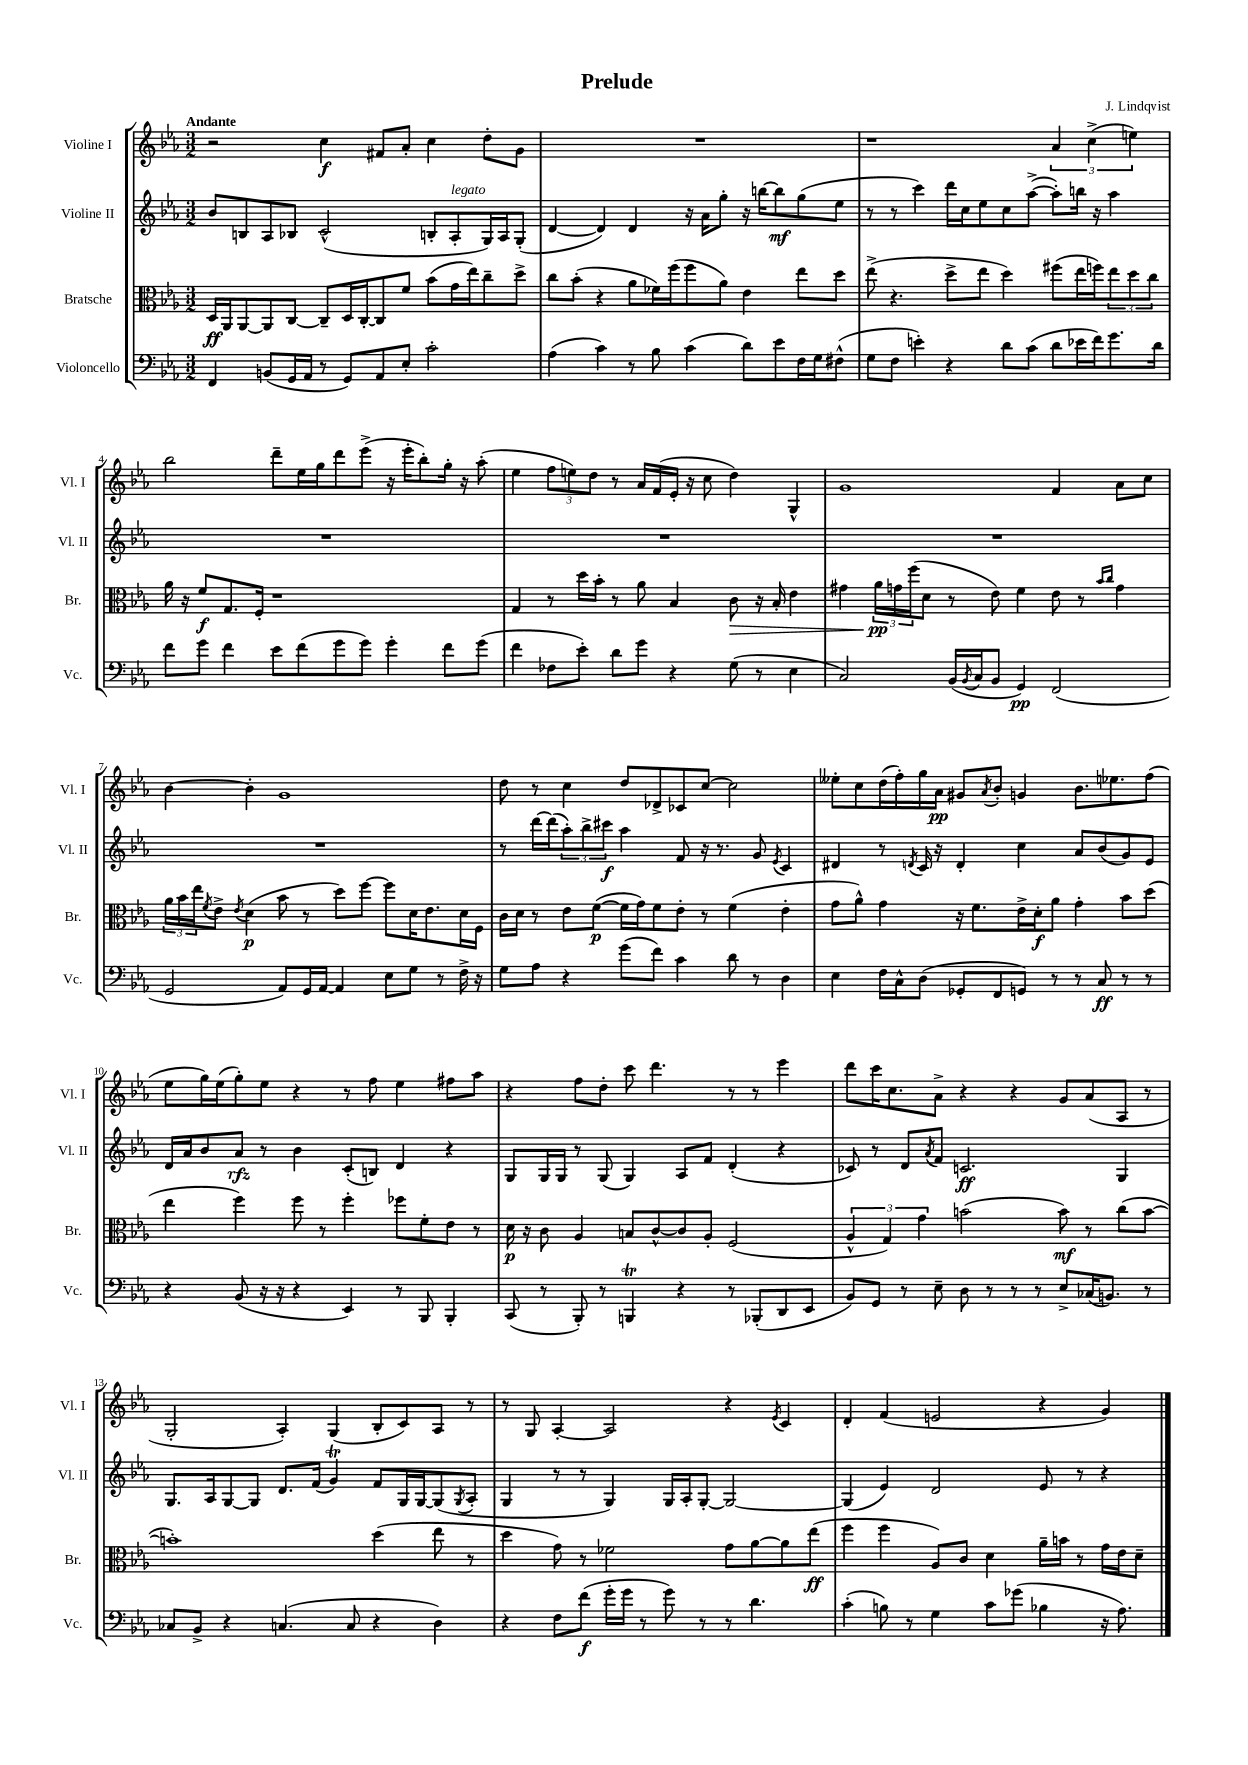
\header { title = "Prelude" composer = "J. Lindqvist" }
<<
\new StaffGroup <<
\new Staff = "s0" \with { instrumentName = "Violine I" shortInstrumentName = "Vl. I" } {
    \clef treble \key ees \major \numericTimeSignature \time 3/2 \tempo "Andante"
    r2 c''4\f fis'8 aes'8-. c''4 d''8-. g'8 |
    R1. |
    r1 \tuplet 3/2 { aes'4 c''4->( e''4) } |
    bes''2 d'''8-- ees''16 g''16 d'''8 ees'''8->( r16 ees'''16-. bes''8-.) g''16-. r16 aes''8-.( |
    ees''4 \tuplet 3/2 { f''8 e''8) d''8 } r8 aes'16 f'16( ees'16-. r16 c''8 d''4) g4-^ |
    g'1 f'4 aes'8 c''8 |
    bes'4~ bes'4-. g'1 |
    d''8 r8 c''4 d''8 des'8-> ces'8 c''8~ c''2 |
    eeses''8-. c''8 d''16( f''16-.) g''16 aes'16\pp gis'8 \acciaccatura { aes'8 } bes'8-. g'4 bes'8. ees''8. f''8( |
    ees''8 g''16) ees''16( g''8-.) ees''8 r4 r8 f''8 ees''4 fis''8 aes''8 |
    r4 f''8 d''8-. c'''8 d'''4. r8 r8 ees'''4 |
    d'''8 c'''16 c''8. aes'8-> r4 r4 g'8 aes'8( aes8 r8 |
    g2-. aes4-.) g4( bes8-. c'8) aes8 r8 |
    r8 g8 aes4~-. aes2 r4 \acciaccatura { ees'8 } c'4 |
    d'4-. f'4( e'2 r4 g'4) \bar "|." |
}
\new Staff = "s1" \with { instrumentName = "Violine II" shortInstrumentName = "Vl. II" } {
    \clef treble \key ees \major \numericTimeSignature \time 3/2
    bes'8 b8 aes8 bes8 c'2-^( b8-. aes8-.^\markup { \italic "legato" } g16) aes16 g8-.( |
    d'4~ d'4) d'4 r16 aes'16 g''8-. r16 b''16~ b''8\mf g''8( ees''8 |
    r8 r8 c'''4) d'''16 c''16 ees''8 c''8 aes''8~->( aes''8-.) b''16 r16 aes''4 |
    R1. |
    R1. |
    R1. |
    R1. |
    r8 d'''16~ d'''16( \tuplet 3/2 { aes''8-.) bes''8-> cis'''8\f } aes''4 f'8 r16 r8. g'8 \acciaccatura { ees'8 } c'4 |
    dis'4 r8 \acciaccatura { d'8 } c'16 r16 d'4-. c''4 aes'8 bes'8( g'8) ees'8 |
    d'16 aes'16 bes'8 aes'8\rfz r8 bes'4 c'8-.( b8) d'4 r4 |
    g8 g16 g16 r8 g8( g4) aes8 f'8 d'4-.( r4 |
    ces'8) r8 d'8 \acciaccatura { aes'8 } f'8 c'2.\ff g4 |
    g8. aes16 g8~ g8 d'8. f'16( g'4\trill) f'8 g16 g16~ g8( \acciaccatura { g8 } aes8-. |
    g4 r8 r8 g4) g16 aes16-. g8~-. g2~ |
    g4( ees'4) d'2 ees'8 r8 r4 \bar "|." |
}
\new Staff = "s2" \with { instrumentName = "Bratsche" shortInstrumentName = "Br." } {
    \clef alto \key ees \major \numericTimeSignature \time 3/2
    d16\ff aes,16 aes,8~ aes,8 c8~ c8-- d16 c16~-. c8 f'8 bes'8( g'16 ees''16) c''8-- d''8-> |
    c''8 bes'8-.( r4 aes'8 fes'16) f''16( f''8 aes'8) ees'4 ees''8 d''8 |
    ees''8->( r4. d''8-> ees''8 d''4) fis''8( ees''16 f''16) \tuplet 3/2 { ees''8 d''8 c''8 } |
    aes'16 r16 f'8\f g8. f16-. r1 |
    g4 r8 d''16 bes'16-. r8 aes'8 bes4 c'8\> r16 bes16-. ees'4 |
    gis'4 \tuplet 3/2 { aes'16\pp\! g'16 f''16( } d'8 r8 ees'8) f'4 ees'8 r8 \grace { bes'16 c''16 } g'4 |
    \tuplet 3/2 { aes'16 bes'16 ees''16 } \acciaccatura { f'8 } ees'8-> \acciaccatura { ees'8 } d'4\p( bes'8 r8 d''8) f''8~ f''8 d'16 ees'8. d'16 f16 |
    c'16 d'16 r8 ees'8 f'8~\p( f'16 g'16) f'8 ees'8-. r8 f'4( ees'4-. |
    g'8 aes'8-^) g'4 r16 f'8. ees'16-> d'16-.\f aes'8 g'4-. bes'8 d''8( |
    ees''4 f''4) f''8 r8 f''4-. fes''8 f'8-. ees'8 r8 |
    d'16\p r16 c'8 aes4 b8 c'8~-^ c'8 aes8-. f2( |
    \tuplet 3/2 { aes4-^ g4) g'4 } b'2( b'8\mf) r8 c''8( b'8~ |
    b'1-.) d''4( ees''8 r8 |
    d''4 g'8) r8 fes'2 g'8 aes'8~ aes'8 ees''8\ff( |
    f''4 f''4 aes8) c'8 d'4 aes'16-- b'16 r8 g'16 ees'16 d'8-- \bar "|." |
}
\new Staff = "s3" \with { instrumentName = "Violoncello" shortInstrumentName = "Vc." } {
    \clef bass \key ees \major \numericTimeSignature \time 3/2
    f,4 b,8( g,16 aes,16 r8 g,8) aes,8 ees8-. c'2-. |
    aes4( c'4) r8 bes8 c'4( d'8) ees'8 f16 g16 fis8-^( |
    g8 f8 e'4-.) r4 d'8 c'8( d'8 ees'16 f'16) g'8. d'16 |
    f'8 g'8 f'4 ees'8 f'8( g'8 g'8) g'4-. f'8 g'8( |
    f'4 fes8 ees'8-.) d'8 g'8 r4 g8( r8 ees4 |
    c2) bes,16( \acciaccatura { bes,8 } c16 bes,8 g,4\pp) f,2( |
    g,2 aes,8) g,16 aes,16~ aes,4 ees8 g8 r8 f16-> r16 |
    g8 aes8 r4 g'8( f'8) c'4 d'8 r8 d4 |
    ees4 f16 c16-^ d8( ges,8-. f,8 g,8) r8 r8 c8\ff r8 r8 |
    r4 bes,8( r16 r16 r4 ees,4) r8 bes,,8 bes,,4-. |
    c,8( r8 bes,,8-.) r8 b,,4\trill r4 r8 bes,,8-.( d,8 ees,8 |
    bes,8) g,8 r8 ees8-- d8 r8 r8 r8 ees8-> ces16( b,8.) r8 |
    ces8 bes,8-> r4 c4.( c8 r4 d4) |
    r4 f8 f'8\f( g'16-. g'16 r8 g'8) r8 r8 d'4. |
    c'4-.( b8) r8 g4 c'8 ges'8( bes4 r16 aes8.) \bar "|." |
}
>>
>>
